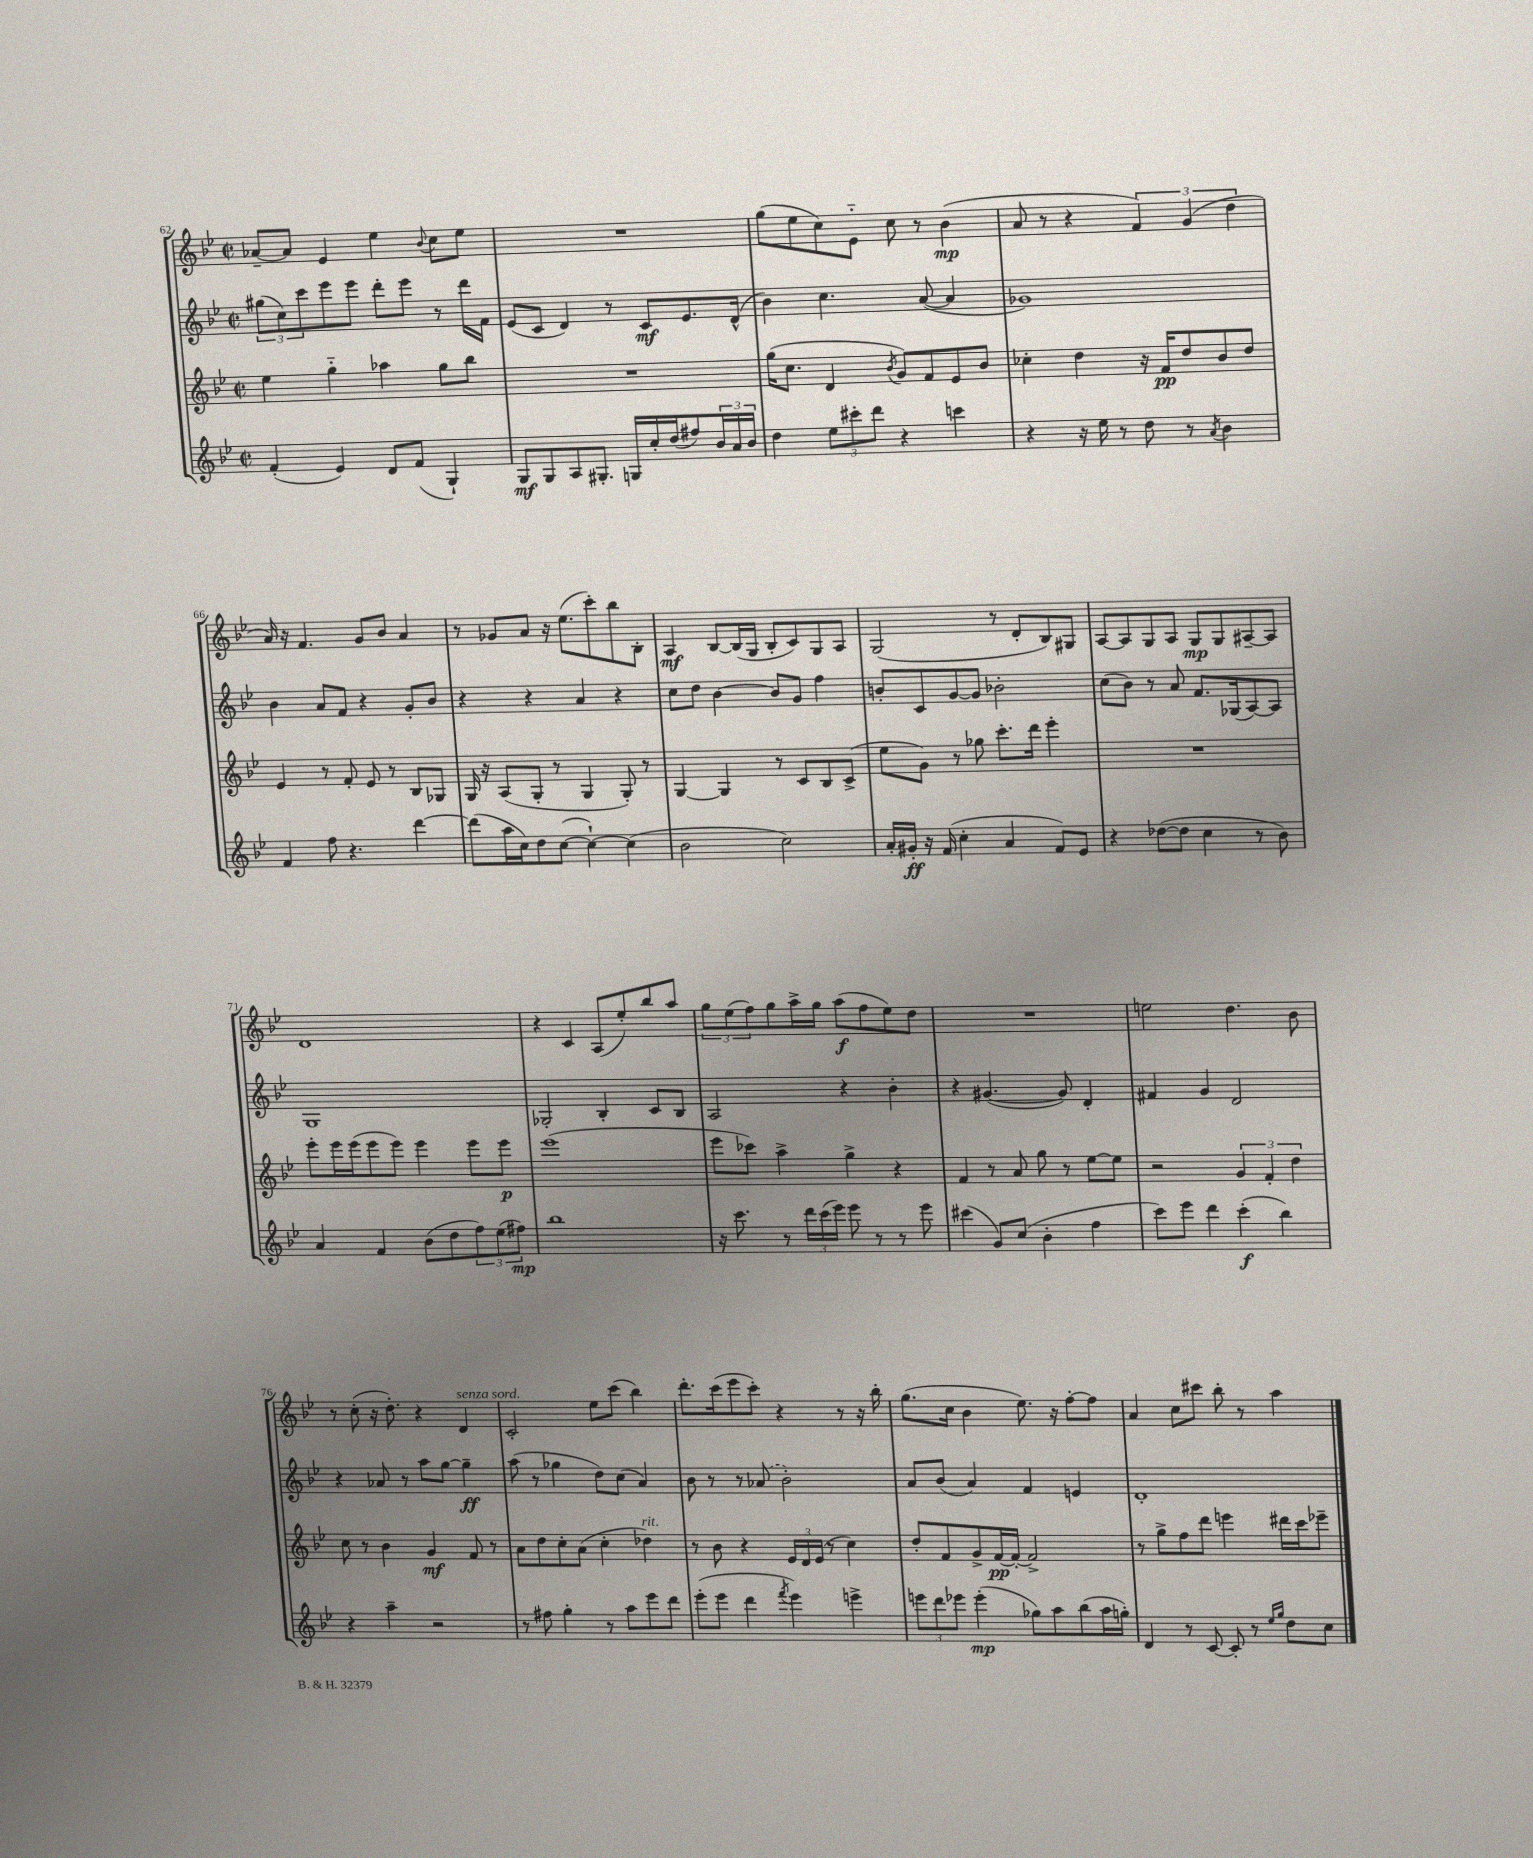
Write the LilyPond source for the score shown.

<<
\new StaffGroup <<
\new Staff = "s0" {
    \clef treble \key bes \major \defaultTimeSignature \time 2/2
    aes'8~-- aes'8 ees'4 ees''4 \appoggiatura { bes'8 } c''8 ees''8 |
    R1 |
    g''8( ees''8 c''8) ees'8-_ c''8 r8 bes'4\mp( |
    a'8 r8 r4 \tuplet 3/2 { f'4) g'4( d''4 } |
    a'16) r16 f'4. g'8 bes'8 a'4 |
    r8 ges'8 a'8 r16 ees''8.( c'''8-.) bes''8 bes8-. |
    a4\mf bes8~ bes16( g16 bes8-. c'8) g8 a8 |
    g2( r8 d'8-. bes8) gis8 |
    a8~ a8 g8 a8 g8\mp g8 ais8~-- ais8 |
    d'1 |
    r4 c'4 a8( ees''8-.) bes''8 a''8 |
    \tuplet 3/2 { g''8 ees''8( f''8) } g''8 a''16-> g''16 a''8\f( f''8 ees''8) d''8 |
    R1 |
    e''2 d''4. bes'8 |
    r8 c''8-.( r16 d''8.-.) r4 d'4^\markup { \italic "senza sord." } |
    c'2-. ees''8 c'''8( bes''4) |
    d'''8.-. c'''16( ees'''8 c'''8-.) r4 r8 r16 bes''16-. |
    g''8.( c''16 bes'4 ees''8.) r16 f''8~-. f''8 |
    a'4 c''8 cis'''8 bes''8-. r8 a''4 \bar "|." |
}
\new Staff = "s1" {
    \clef treble \key bes \major \defaultTimeSignature \time 2/2
    \tuplet 3/2 { gis''8( c''8) c'''8 } ees'''8 ees'''8 d'''8-. ees'''8 r8 d'''16 f'16 |
    ees'8( c'8 d'4) r8 c'8\mf ees'8. d'16-^( |
    bes'4) c''4. a'8~( a'4 |
    ges'1) |
    bes'4 a'8 f'8 r4 g'8-. bes'8 |
    r4 r4 a'4 r4 |
    c''8 d''8 bes'4~ bes'8 g'8 f''4 |
    b'8-. c'8 g'8~ g'8 bes'2-. |
    c''8( bes'8) r8 a'8 f'8. ges16( a8~) a8 |
    g1 |
    ges2-. bes4-. c'8 bes8 |
    a2 r4 bes'4-. |
    r4 gis'4.~( gis'8) d'4-. |
    fis'4 g'4 d'2 |
    r4 aes'8 r8 a''8 g''8~ g''4--\ff |
    a''8( r8 ges''4 d''8) c''8( a'4) |
    bes'8 r8 r8 \once \slurDashed aes'8( bes'2-.) |
    a'8 bes'8( a'4) f'4 e'4 |
    d'1-. \bar "|." |
}
\new Staff = "s2" {
    \clef treble \key bes \major \defaultTimeSignature \time 2/2
    ees''4 g''4-_ aes''4 g''8 bes''8 |
    R1 |
    g''16( c''8. d'4 \acciaccatura { bes'8 } g'8) f'8 ees'8 bes'8 |
    ces''4-. d''4 r16 f'16\pp d''8 bes'8 d''8 |
    ees'4 r8 f'8-. ees'8 r8 bes8 ges8 |
    g16 r16 a8( g8-. r8 g4 g8-.) r8 |
    g4~ g4 r8 c'8 bes8 c'8->( |
    ees''8 g'8) r8 ges''8 c'''8.-. d'''16 ees'''4-. |
    R1 |
    ees'''8-. ees'''16 ees'''16( ees'''8 ees'''8) ees'''4 ees'''8 ees'''8\p |
    ees'''1( |
    ees'''8 ces'''8) a''4-> g''4-> r4 |
    f'4 r8 a'8 g''8 r8 ees''8~ ees''8 |
    r2 \tuplet 3/2 { g'4 f'4-. d''4 } |
    c''8 r8 bes'4 g'4\mf f'8 r8 |
    a'8 d''8 c''8-. a'8( c''4-. des''4^\markup { \italic "rit." }) |
    r8 bes'8 r4 \tuplet 3/2 { ees'16 d'16 ees'16( } r8 c''4) |
    d''8-. f'8 g'8-> f'16~\pp f'16~-. f'2-> |
    r8 g''8-> f''8 d'''8 e'''4 dis'''16 c'''16 ees'''8-- \bar "|." |
}
\new Staff = "s3" {
    \clef treble \key bes \major \defaultTimeSignature \time 2/2
    f'4-.( ees'4) d'8 f'8( g4-!) |
    g8\mf g8 a8 gis8.-. g16 c''16-. d''16( fis''8) \tuplet 3/2 { bes'16 a'16 bes'16 } |
    d''4 \tuplet 3/2 { ees''8 cis'''8-. d'''8 } r4 c'''4 |
    r4 r16 ees''16 r8 d''8 r8 \acciaccatura { a'8 } bes'4 |
    f'4 f''8 r4. d'''4~ |
    d'''8( a''16 c''16) d''8 c''8~( c''4~-!) c''4( |
    bes'2 c''2) |
    a'16-. gis'16-.\ff r16 f'16( c''4-. a'4 f'8) ees'8 |
    r4 des''8~( des''8 c''4 r8 bes'8) |
    a'4 f'4 bes'8( d''8 \tuplet 3/2 { f''8) ees''8( fis''8\mp) } |
    bes''1 |
    r16 c'''8. r8 \tuplet 3/2 { d'''16 c'''16( ees'''16) } ees'''8 r8 r8 ees'''8 |
    cis'''4( g'8) c''8( bes'4-. f''4 |
    c'''8) ees'''8 d'''4 c'''4-.\f( bes''4) |
    r4 a''4-- r2 |
    r8 fis''8 g''4-. r8 a''8 ees'''8 d'''8 |
    ees'''8-.( ees'''8 d'''4 \acciaccatura { f'''8 } ees'''4) e'''4-> |
    \tuplet 3/2 { e'''8 d'''8 ees'''8 } ees'''4-.\mp( ges''8) a''8 bes''8( a''16 g''16-.) |
    d'4 r8 c'8~ c'8-. r8 \grace { ees''16 g''16 } d''8 c''8 \bar "|." |
}
>>
>>
\layout { \context { \Score currentBarNumber = #62 } }
